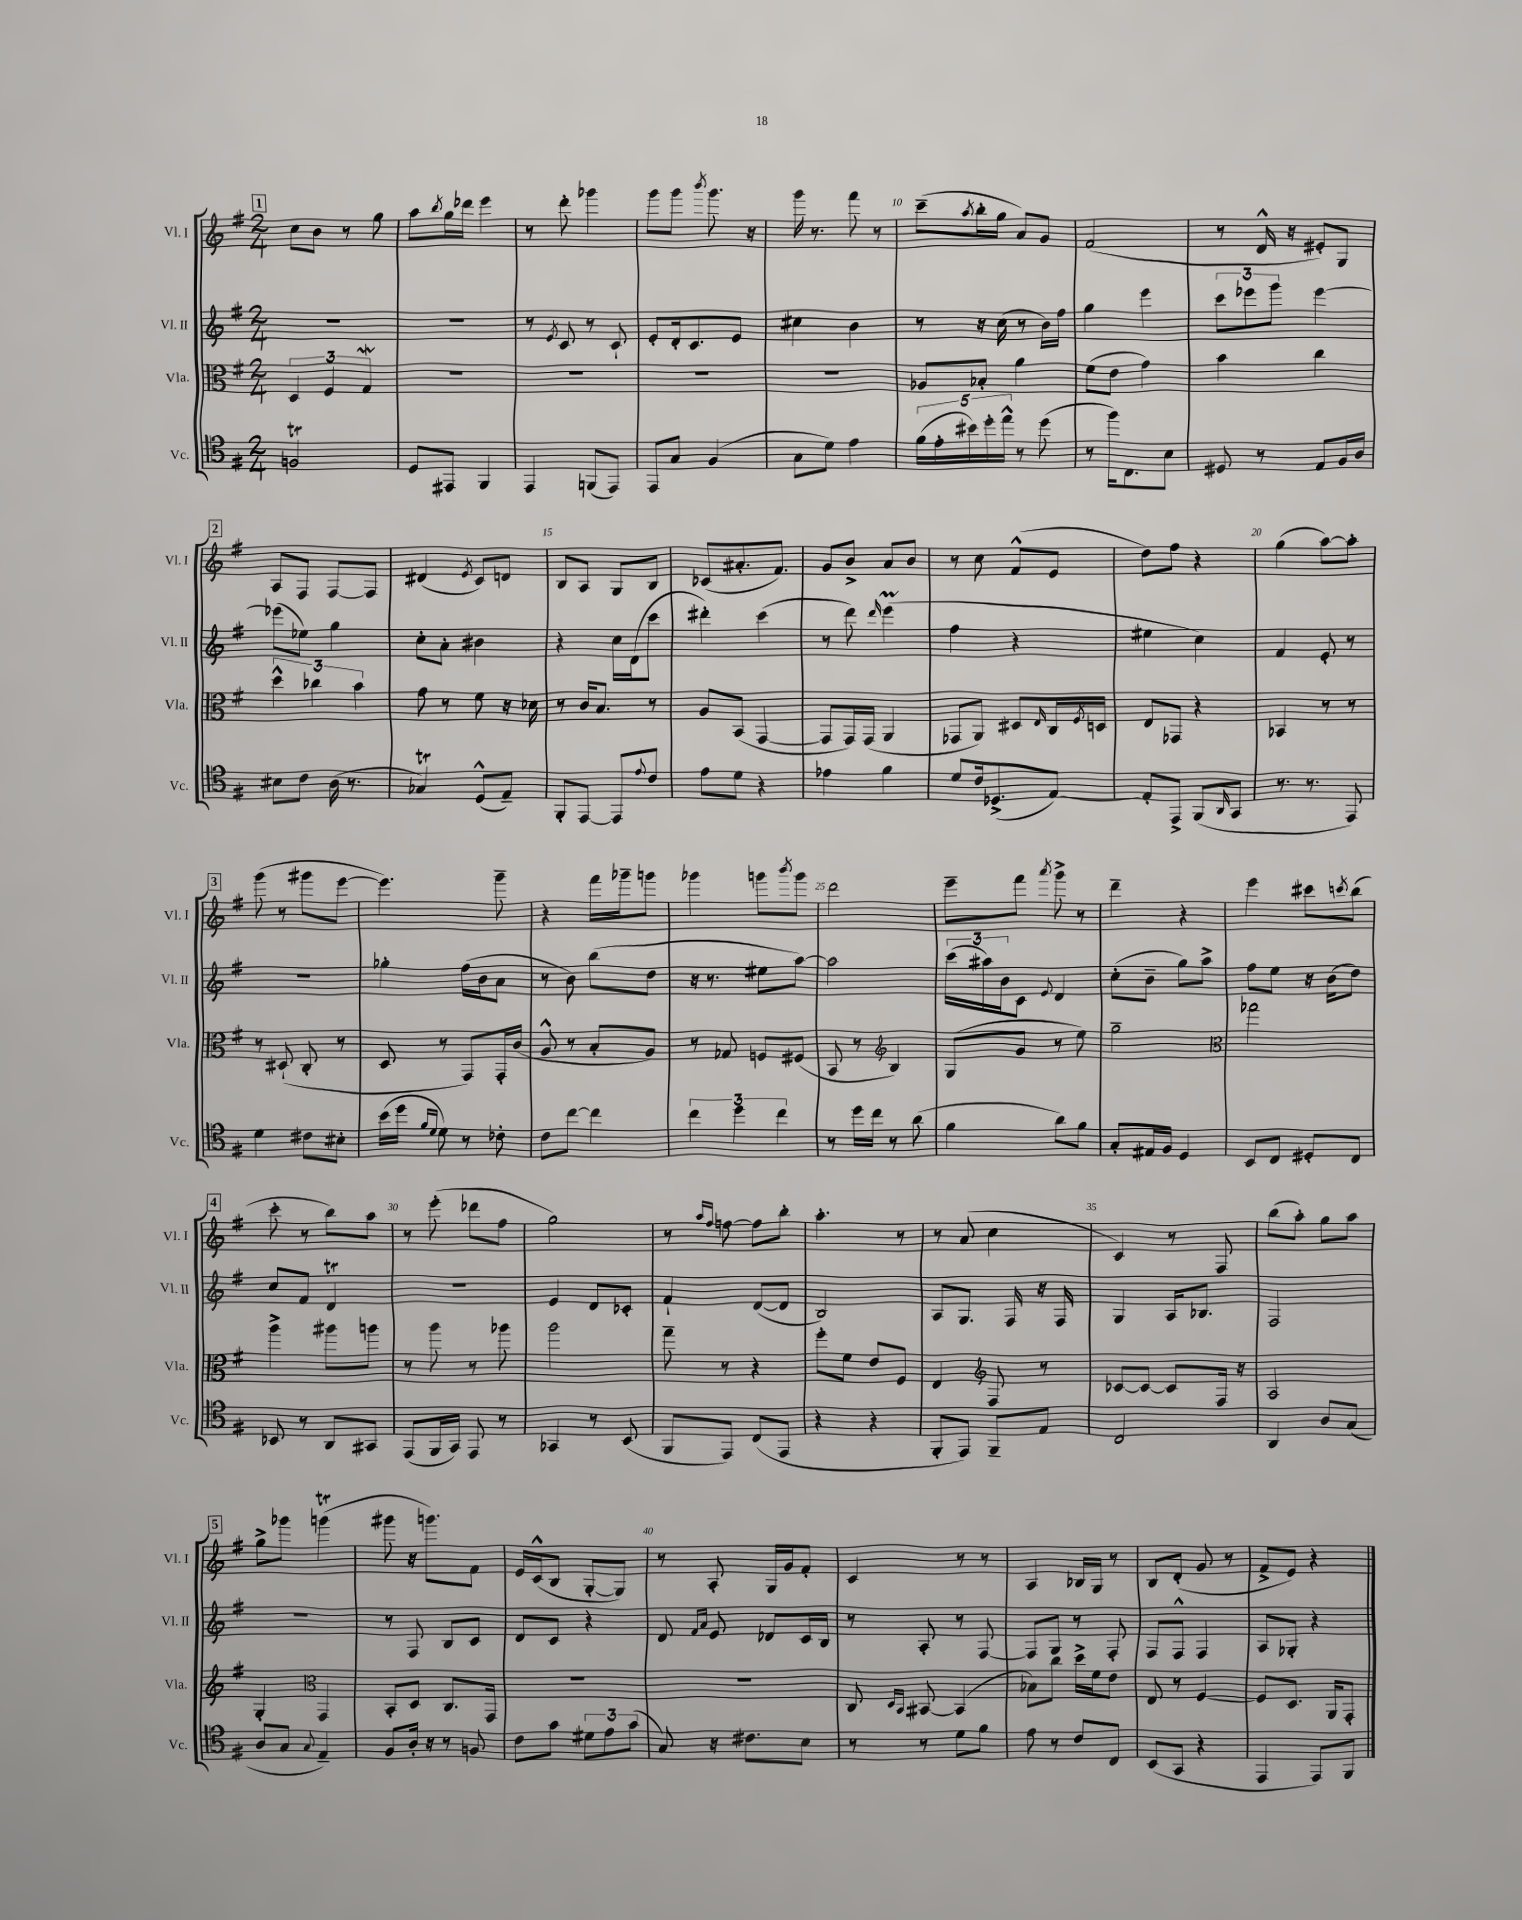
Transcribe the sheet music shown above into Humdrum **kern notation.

**kern	**kern	**kern	**kern
*staff4	*staff3	*staff2	*staff1
*clefC4	*clefC3	*clefG2	*clefG2
*k[f#]	*k[f#]	*k[f#]	*k[f#]
*M2/4	*M2/4	*M2/4	*M2/4
2F	6D	2r	8cc
.	.	.	8b
.	6F#	.	.
.	.	.	8r
.	6G	.	.
.	.	.	8gg
=	=	=	=
8D	2r	2r	8aa
.	.	.	8qbb
8EE#	.	.	16gg
.	.	.	16ddd-
4FF#	.	.	4eee
=	=	=	=
4EE	2r	8r	8r
.	.	8qe	.
.	.	8c	8ddd'
(8FF	.	8r	4ggg-
8EE)	.	8c`	.
=	=	=	=
8EE	2r	8e'	8ggg
8G	.	16d'	8ggg
.	.	8.c	.
.	.	.	8qbbb
(4F#	.	.	8.ggg
.	.	8e	.
.	.	.	16r
=	=	=	=
8G	2r	4cc#	16ggg
.	.	.	8.r
8d)	.	.	.
4e	.	4b	8fff#
.	.	.	8r
=	=	=	=
(20f#	8A-	8r	(8ccc~
20e'	.	.	.
20b#)	.	.	.
.	.	.	8qaa
.	8B-'	16r	16bb'
20dd'	.	.	.
.	.	(16cc	16gg
20ee^^	.	.	.
8r	4a	8r	8a)
(8dd	.	16b)	8g
.	.	16ff#	.
=	=	=	=
8r	(8f#	4gg	(2f#
16ff#)	8e	.	.
8.C	.	.	.
.	4g)	4eee	.
8B	.	.	.
=	=	=	=
8D#	4b	12ccc	8r
.	.	12eee-	.
8r	.	.	16d^^
.	.	12ggg	.
.	.	.	16r
8E	4cc	[4eee-	8e#')
16F#	.	.	8G
16A	.	.	.
=	=	=	=
8B#	6dd^^	(8eee-]	8A
8c	.	8ee-)	8F#
.	6cc-	.	.
(16A	.	4gg	[8F#
8.r	.	.	.
.	6b	.	.
.	.	.	8F#]
=	=	=	=
4G-)	8g	8cc'	(4d#
.	8r	8a'	.
.	.	.	8qe
(8D^^	8f#	4b#	8c)
8E~)	16r	.	8d
.	16d-	.	.
=	=	=	=
8FF#'	8r	4r	8B
[8EE	16c	.	8A
.	8.B	.	.
8EE]	.	16cc	8G
.	.	(16d	.
8qqe	.	.	.
8c	8r	8ccc	8B
=	=	=	=
8e	8A	4ddd#')	(8c-
8d	(8BB	.	8.a#'
4r	[4GG	(4ccc	.
.	.	.	8.f#)
=	=	=	=
4e-	8GG]	8r	8g
.	16GG)	8ddd)	8b^
.	(16GG	.	.
.	.	16qqddd	.
4f#	4AA	(4eee	8a
.	.	.	8b
=	=	=	=
8d	8GG-	4ff#	8r
16c	8AA)	.	8cc
(8.D-^	.	.	.
.	8D#	4r	(8f#^^
.	16qqE	.	.
[8E)	16C	.	8e
.	8qF#	.	.
.	16D	.	.
=	=	=	=
8E']	8E	4ee#	8dd)
8EE^	8GG-	.	8ff#
(8FF#	4r	4cc)	4r
16qqAA	.	.	.
8GG	.	.	.
=	=	=	=
8.r	4BB-	4f#	(4gg
8.r	.	.	.
.	8r	8e'	[8aa)
8EE)	8r	8r	8aa']
=	=	=	=
4d	8r	2r	(8ggg
.	(8D#`	.	8r
8c#	8C'	.	8ggg#
8B#'	8r	.	[8eee
=	=	=	=
(16b	8D	4gg-'	4.eee])
16dd	.	.	.
16qqf#	.	.	.
16qqd	.	.	.
8d)	8r	.	.
8r	8GG)	(16ff#	.
.	.	16b	.
8c-'	16GG'	8a	8ggg~
.	(16c	.	.
=	=	=	=
8c	8A^^	8r	4r
[8cc	8r	8b)	.
4cc]	8B'	(8bb	16fff#
.	.	.	16ggg-~
.	8A)	8dd	8ggg
=	=	=	=
6cc	8r	16r	4ggg-
.	.	8.r	.
.	8G-	.	.
6dd	.	.	.
.	8F	8ee#	8ggg
6cc	.	.	.
.	.	.	8qbbb
.	(8F#	[8aa)	8ggg
=	=	=	=
8r	8BB	2aa]	2ddd
16dd	8r	.	.
16cc	.	.	.
*	*clefG2	*	*
8r	4B)	.	.
(8a	.	.	.
=	=	=	=
4f#	(8G	(24ccc	8eee~
.	.	24aa#)	.
.	.	24b	.
.	8g	8c	8fff#
.	.	8qqe	8qaaa
8a)	8r	4d	8ggg^
8f#	8ee)	.	8r
=	=	=	=
8G'	2gg~	(8cc'	4ddd~
16E#	.	8b~	.
16F#	.	.	.
4D	.	8gg)	4r
.	.	8aa^	.
=	=	=	=
*	*clefC3	*	*
8BB	2gg-	8ff#	4eee
8C	.	8ee	.
8D#'	.	16r	8ccc#
.	.	(16b	.
.	.	.	8qccc
8C	.	8dd)	(8bb
=	=	=	=
8BB-	4aa^	8cc	8ccc'
8r	.	8f#	8r
8AA	8aa#	4d	8bb)
8GG#	8aa	.	8aa
=	=	=	=
(8EE	8r	2r	8r
16FF#	8aa	.	(8eee'
16GG)	.	.	.
8EE	8r	.	8ddd-
8r	8aa-	.	8ff#
=	=	=	=
4GG-	2aa	4e	2gg)
8r	.	8d	.
(8BB	.	8c-'	.
=	=	=	=
8FF#	8gg~	4f#`	8r
.	.	.	16qqaa
.	.	.	16qqff#
8EE)	8r	.	[8ff
(8C	4r	([8d	8ff]
8EE	.	8d]	8bb'
=	=	=	=
4r	8ff#'	2B)	4.aa'
.	8f#	.	.
4r	8e	.	.
.	8F#	.	8r
=	=	=	=
8FF#'	4E	8A	8r
8EE)	.	8.G	(8a
*	*clefG2	*	*
8FF#~	8F#	.	4cc
.	.	16F#	.
8E	8r	16r	.
.	.	16F#	.
=	=	=	=
2C	[8c-	4G	4c)
.	8c-_	.	.
.	8c-]	16A	8r
.	.	8.B-	.
.	16F#	.	8F#
.	16r	.	.
=	=	=	=
4AA	2A	2F#	(8bb
.	.	.	8aa')
8A	.	.	8gg
(8G	.	.	8aa
=	=	=	=
8A	4G'	2r	8gg^
8G	.	.	8ggg-
*	*clefC3	*	*
8qqG	.	.	.
4E~)	4GG	.	(4ggg
=	=	=	=
8F#	8BB'	8r	8ggg#
16A'	8D	8F#	16r
16r	.	.	8.ggg)
8r	8.C	8B	.
8F	.	8c	8f#
.	16GG	.	.
=	=	=	=
8c	2r	8d	16e
.	.	.	(16c^^
8g	.	8c	8B
12d#	.	4r	[8G'
12e	.	.	.
.	.	.	8G])
(12g	.	.	.
=	=	=	=
8G)	2r	8d	8r
.	.	16qqf#	.
.	.	16qqa	.
16r	.	8e	8A'
8.c#	.	.	.
.	.	8d-	16G
.	.	.	16g
8B	.	16c	8f#'
.	.	16B	.
=	=	=	=
8r	8C	8r	4c
.	16qqD	.	.
.	16qqBB	.	.
8r	[8BB#	8A'	.
8d	(4BB#]	8r	8r
8f#	.	[8F#	8r
=	=	=	=
8e	8B-)	8F#]	4A
8r	8cc	8G	.
8c	16dd^	8r	16B-
.	16f#	.	16G
8C	8e	8F#'	8r
=	=	=	=
(8BB	8E	8F#	8B
8GG	8r	8F#^^	(8d'
4r	[4F#	4F#	8g
.	.	.	8r
=	=	=	=
4EE	8F#]	8A	8f#^
.	8.D	8G-'	8e)
8EE)	.	4r	4r
.	16AA	.	.
8FF#	8GG'	.	.
==	==	==	==
*-	*-	*-	*-
